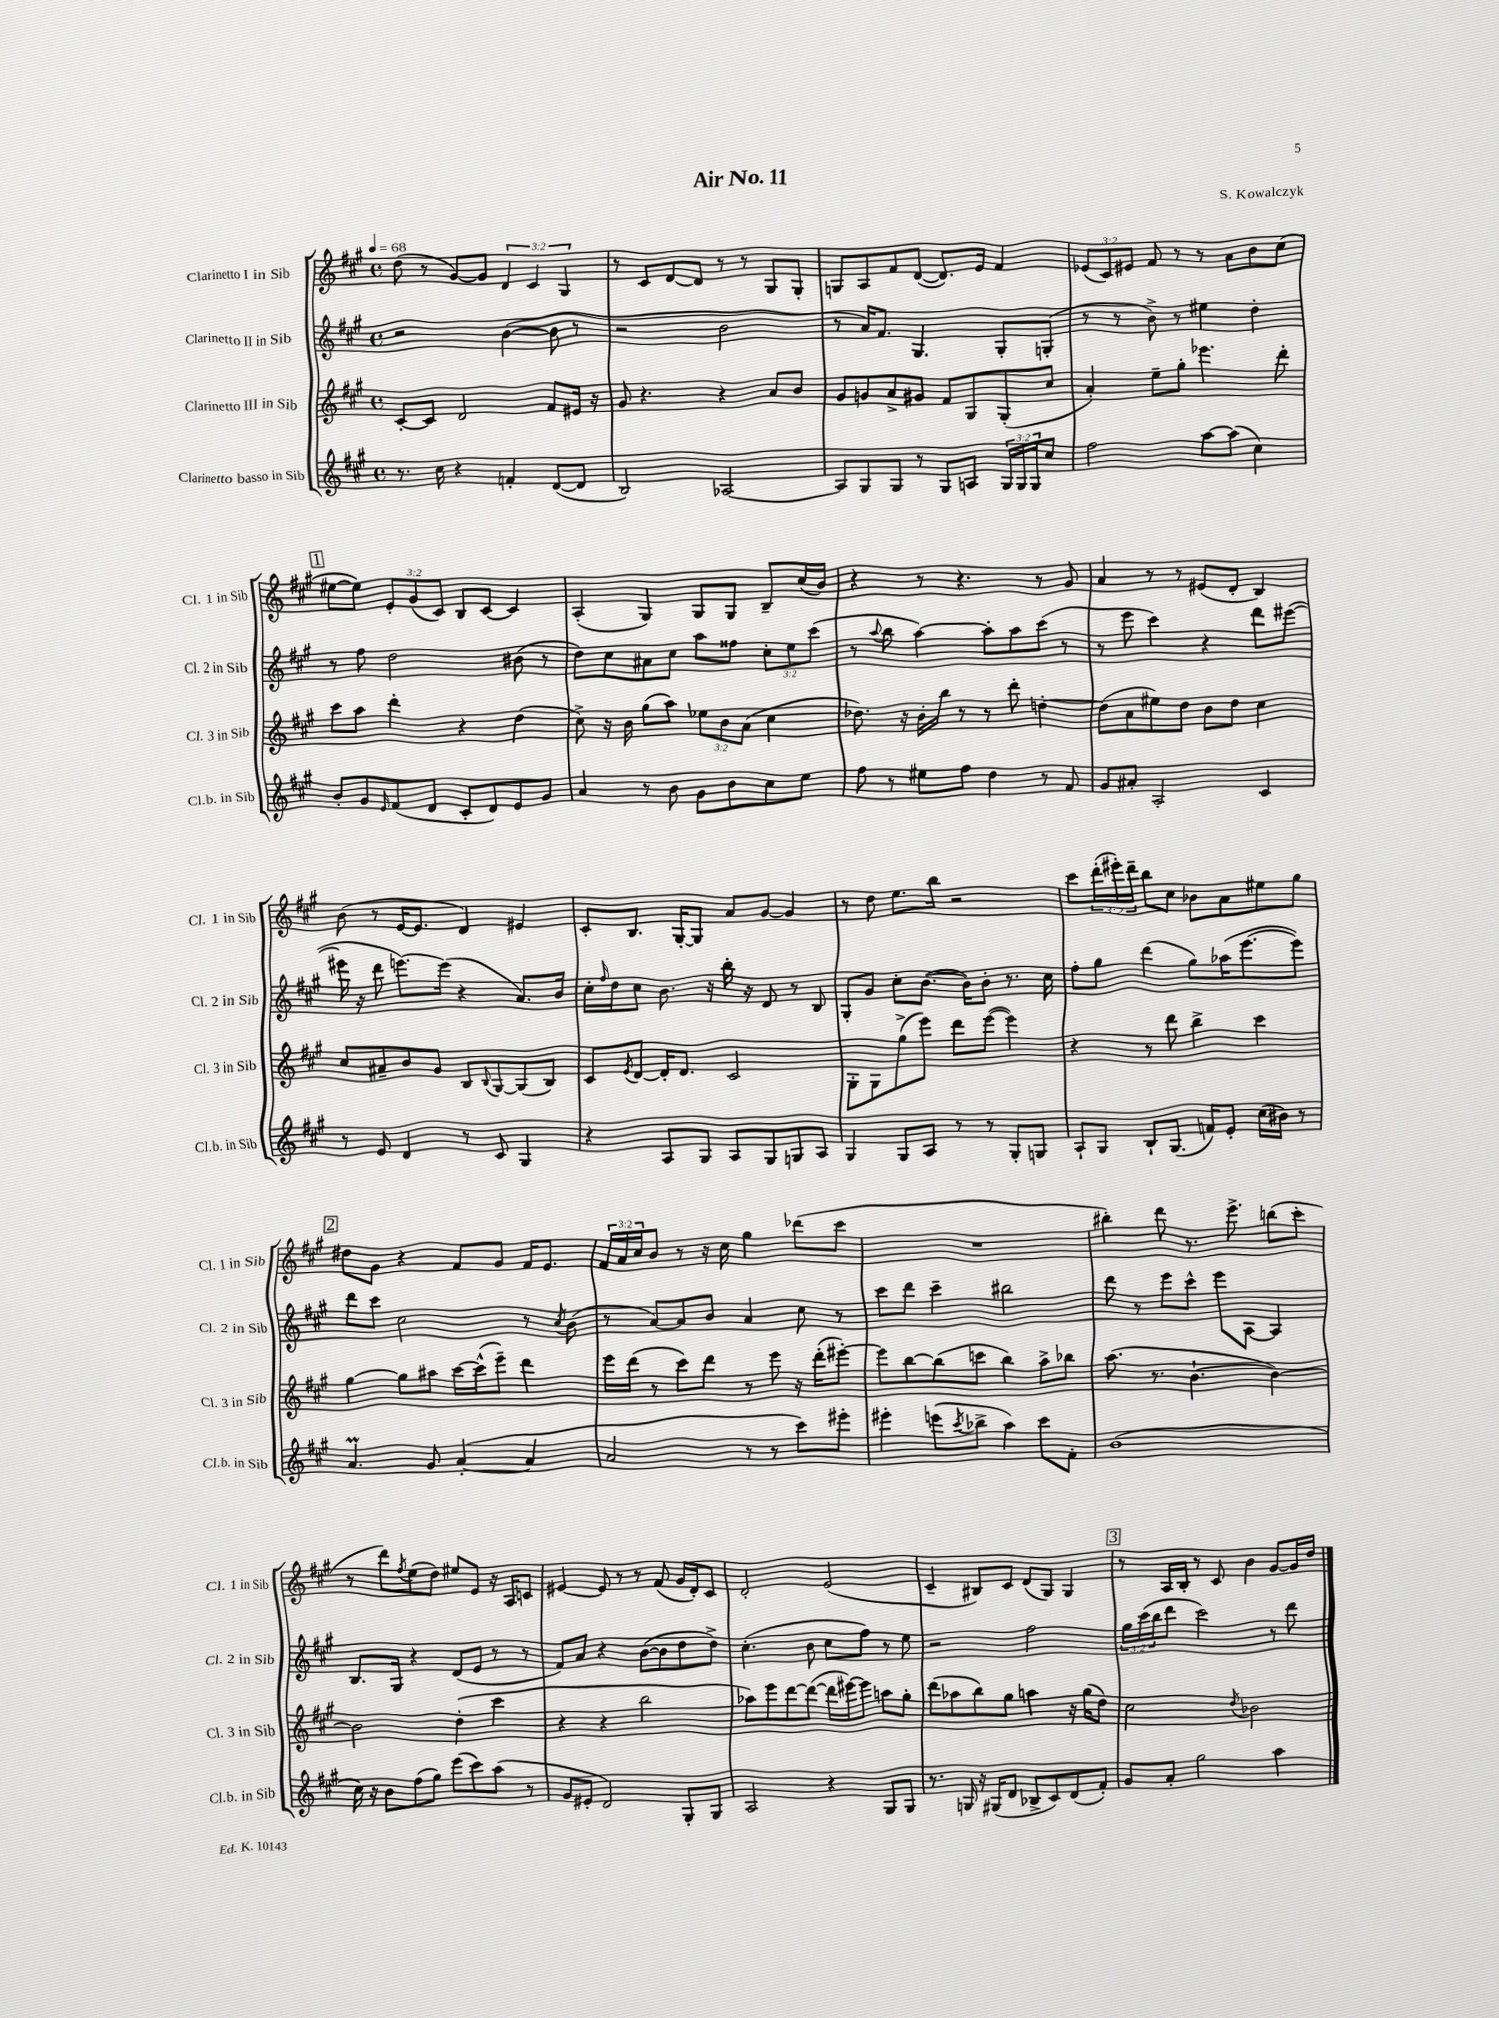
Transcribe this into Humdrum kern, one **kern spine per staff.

**kern	**kern	**kern	**kern
*staff4	*staff3	*staff2	*staff1
*clefG2	*clefG2	*clefG2	*clefG2
*k[f#c#g#]	*k[f#c#g#]	*k[f#c#g#]	*k[f#c#g#]
*M4/4	*M4/4	*M4/4	*M4/4
*met(c)	*met(c)	*met(c)	*met(c)
*MM68	*MM68	*MM68	*MM68
8.r	[8c#'	2r	(8dd
.	8c#]	.	8r
16cc#	.	.	.
4r	2d	.	[8g#)
.	.	.	8g#]
4f'	.	([4b	6d
.	.	.	6c#
([8d	8f#	8b]	.
.	.	.	6G#
8d]	16e#	8r	.
.	16r	.	.
=	=	=	=
2B)	8g#	2r	8r
.	4.r	.	8c#
.	.	.	[8d
.	.	.	8d]
[2A-	4r	2b	8r
.	.	.	8r
.	8a	.	8G#
.	8b	.	8G#'
=	=	=	=
8A-]	8g#	8r	8G
8G#	8g	16a)	8A
.	.	8.f#	.
8G#	8a^	.	8f#
8r	8g#	4.G#	([8d
8G#	8f#	.	8.d])
8A	8G#	.	.
.	.	.	16e
24G#	(8G#'	8G#'	4f#
24G#	.	.	.
24G#	.	.	.
8cc#	8cc#	(8G'	.
=	=	=	=
2ff#	4a')	8r	(12e-
.	.	.	12c#)
.	.	8r	.
.	.	.	12e#
.	8ee~	8b^)	8f#
.	8gg#'	8r	8r
[8aa	4.eee-	4ee#	8r
(8aa]	.	.	8a
4cc#)	.	4dd'	8b
.	8ddd'	.	(8cc#
=	=	=	=
8b'	8ccc#	8r	[8ee#
8g#	8aa	8ff#	8ee#])
16qqe	.	.	.
(8f#	4ddd'	2dd	12e'
.	.	.	(12g#
8d	.	.	.
.	.	.	12c#)
8c#'	4r	.	8B
8d)	.	.	[8c#
8e	(4dd	(8b#	4c#]
8g#	.	8r	.
=	=	=	=
4a	8cc#^)	8dd)	(4A'
.	16r	8cc#	.
.	16b	.	.
8r	(8gg#	8a#	4G#)
8b	8aa)	8cc#	.
8g#	12ee-	8aa	8G#
.	12b	.	.
8b	.	8ff##	8G#
.	(12a	.	.
8cc#	4cc#	12cc#'	8B~
.	.	12ee	.
8ee	.	.	(16cc#
.	.	(12ccc#	.
.	.	.	16b)
=	=	=	=
8ff#	8.dd-)	8r	4r
.	.	8qqaa	.
8r	.	8bb	.
.	16r	.	.
8ee#	16b'	[4aa)	8r
.	16bb	.	.
8ff#	8r	.	4.r
4dd	8r	8aa']	.
.	8ddd'	8aa	.
8r	[4dd'	(8ccc#	8r
8f#	.	8r	8g#
=	=	=	=
8g#	(8dd]	8r	4a
8a#'	8a	8eee	.
2A'	8ee#)	4ccc#)	8r
.	8dd	.	8r
.	8b	4r	(8e#
.	8dd	.	8d'
4c#	4cc#	8ddd	4B)
.	.	([8eee#	.
=	=	=	=
8r	8cc#	16eee#]	(8b
.	.	16r	.
8e	8a#~	8ddd	8r
4d	8b	[8.eee)	[16e
.	.	.	8.e]
.	8g#	.	.
.	.	(16eee]	.
8r	8B	4r	4d)
.	8qqB	.	.
8c#	[8G#	.	.
4G#	(8G#]	8.a)	4e#
.	8B)	.	.
.	.	16b	.
=	=	=	=
4r	8c#	16cc#'	8c#'
.	.	16qqff#	.
.	.	16dd	.
.	8qe	.	.
.	[8d	8cc#	8.B
8A	16d']	8.b	.
.	8.d	.	[16G#'
8G#	.	.	8G#]
.	.	16r	.
8A	2c#	16bb'	8a
.	.	16r	.
8G#	.	8d	[8g#
8G	.	8r	4g#]
8A	.	8B	.
=	=	=	=
4G#	8G#'	8G#'	8r
.	8G#	8g#	8dd
8G#	(8gg#^	8cc#'	8.ee
8A	8eee)	([8.b	.
.	.	.	16bb
8r	8ddd	.	2r
.	.	16b])	.
8r	([8eee	8b'	.
8G#'	4eee])	8.r	.
8G	.	.	.
.	.	16cc#	.
=	=	=	=
8A`	4r	8ff#'	8ccc#
8G#	.	8gg#	(24ddd'
.	.	.	24eee#')
.	.	.	24ddd~
8B`	8r	(4ddd	8bb
(8.G#	8ddd	.	8cc#
.	4bb^	8gg#)	8b-
16f)	.	.	.
8e'	.	(16aa-	8a
.	.	[8.eee	.
(16cc#	4ccc#	.	8ee#
16b#)	.	.	.
8r	.	8eee])	8gg#
=	=	=	=
4.a	[4gg#	8ddd	8dd#
.	.	8ccc#	8g#
.	8gg#]	2cc#	4r
8g#	8aa#	.	.
([4a'	[16ccc#	.	8f#
.	(16ccc#^^]	.	.
.	8eee~)	.	8g#
4a]	4ddd	8r	16f#
.	.	.	8.e
.	.	8qcc#	.
.	.	(8b	.
=	=	=	=
2a	16eee	8r	24f#
.	.	.	24a
.	(16ddd	.	.
.	.	.	24cc#
.	8r	[8a)	8b
.	8ccc#)	8a]	8r
.	8ddd	8b	16r
.	.	.	16cc#
8r	8r	4a	4gg#
8r	8eee	.	.
8ccc#)	16r	8cc#	(8ddd-
.	(16ddd'	.	.
8eee#'	[8eee#')	8r	8ccc#
=	=	=	=
4eee#'	8eee#]	8ccc#	1r
.	[8bb	8ddd	.
(8eee	(8bb]	4ccc#~	.
8qccc#	.	.	.
8bb-^	8ccc	.	.
4aa)	4bb)	2bb#	.
8ccc#	8aa^	.	.
8f#'	8bb-	.	.
=	=	=	=
(1b	(8.aa	8ddd	4bb#')
.	.	8r	.
.	8.r	.	.
.	.	8eee	8ddd
.	[4.b`	8ccc#^^	8.r
.	.	8eee	.
.	.	.	8.eee^
.	.	[8A	.
.	4b_)	4A]	(8bb
.	.	.	8ccc#'
=	=	=	=
16cc#)	2b]	8.B	8r
16r	.	.	.
8b	.	.	8ddd)
.	.	16G#	.
.	.	.	8qff#
(8ff#	.	4r	(8ee
8gg#)	.	.	8dd)
(8eee	(4dd'	(8d	8ee#
8ccc#)	.	8e	8e
(8aa	4ccc#	8r	16r
.	.	.	16A
8r	.	8r	8c
=	=	=	=
8g#	4r	8f#)	[4e#
8e#'	.	8a	.
2d)	4r	4r	8e#]
.	.	.	8r
.	2bb	([8b	8r
.	.	8b]	(8f#
8G#'	.	8dd	16g#
.	.	.	16d')
8G#	.	8dd^)	8c#
=	=	=	=
2A	8aa-)	(4.cc#'	2d'
.	8eee	.	.
.	[8ddd	.	.
.	(8ddd_	8b	.
4r	16ddd]	8cc#	(2e
.	[16eee#)	.	.
.	8eee#]	8ff#)	.
8G#	8aa	8r	.
8G#	8gg#'	8ee	.
=	=	=	=
8.r	(8ddd	2r	4c#~
.	8aa-	.	.
16G	.	.	.
16r	8bb)	.	8B#)
(16G#	.	.	.
8d	8gg#	.	8c#
8B-^	4aa	2ff#	(8d
8c#)	.	.	8G#)
(8d	16r	.	4G#
.	(16gg#	.	.
8f#')	8dd)	.	.
=	=	=	=
8g#	2cc#	24gg#	8r
.	.	(24ccc#	.
.	.	24bb	.
8a'	.	8ddd	16A
.	.	.	16B'
2gg#	.	2ccc#)	8r
.	.	.	8c#
.	8qdd	.	.
.	2b-	.	4b
4aa	.	8r	[8g#
.	.	8ddd	16g#]
.	.	.	16dd
==	==	==	==
*-	*-	*-	*-
